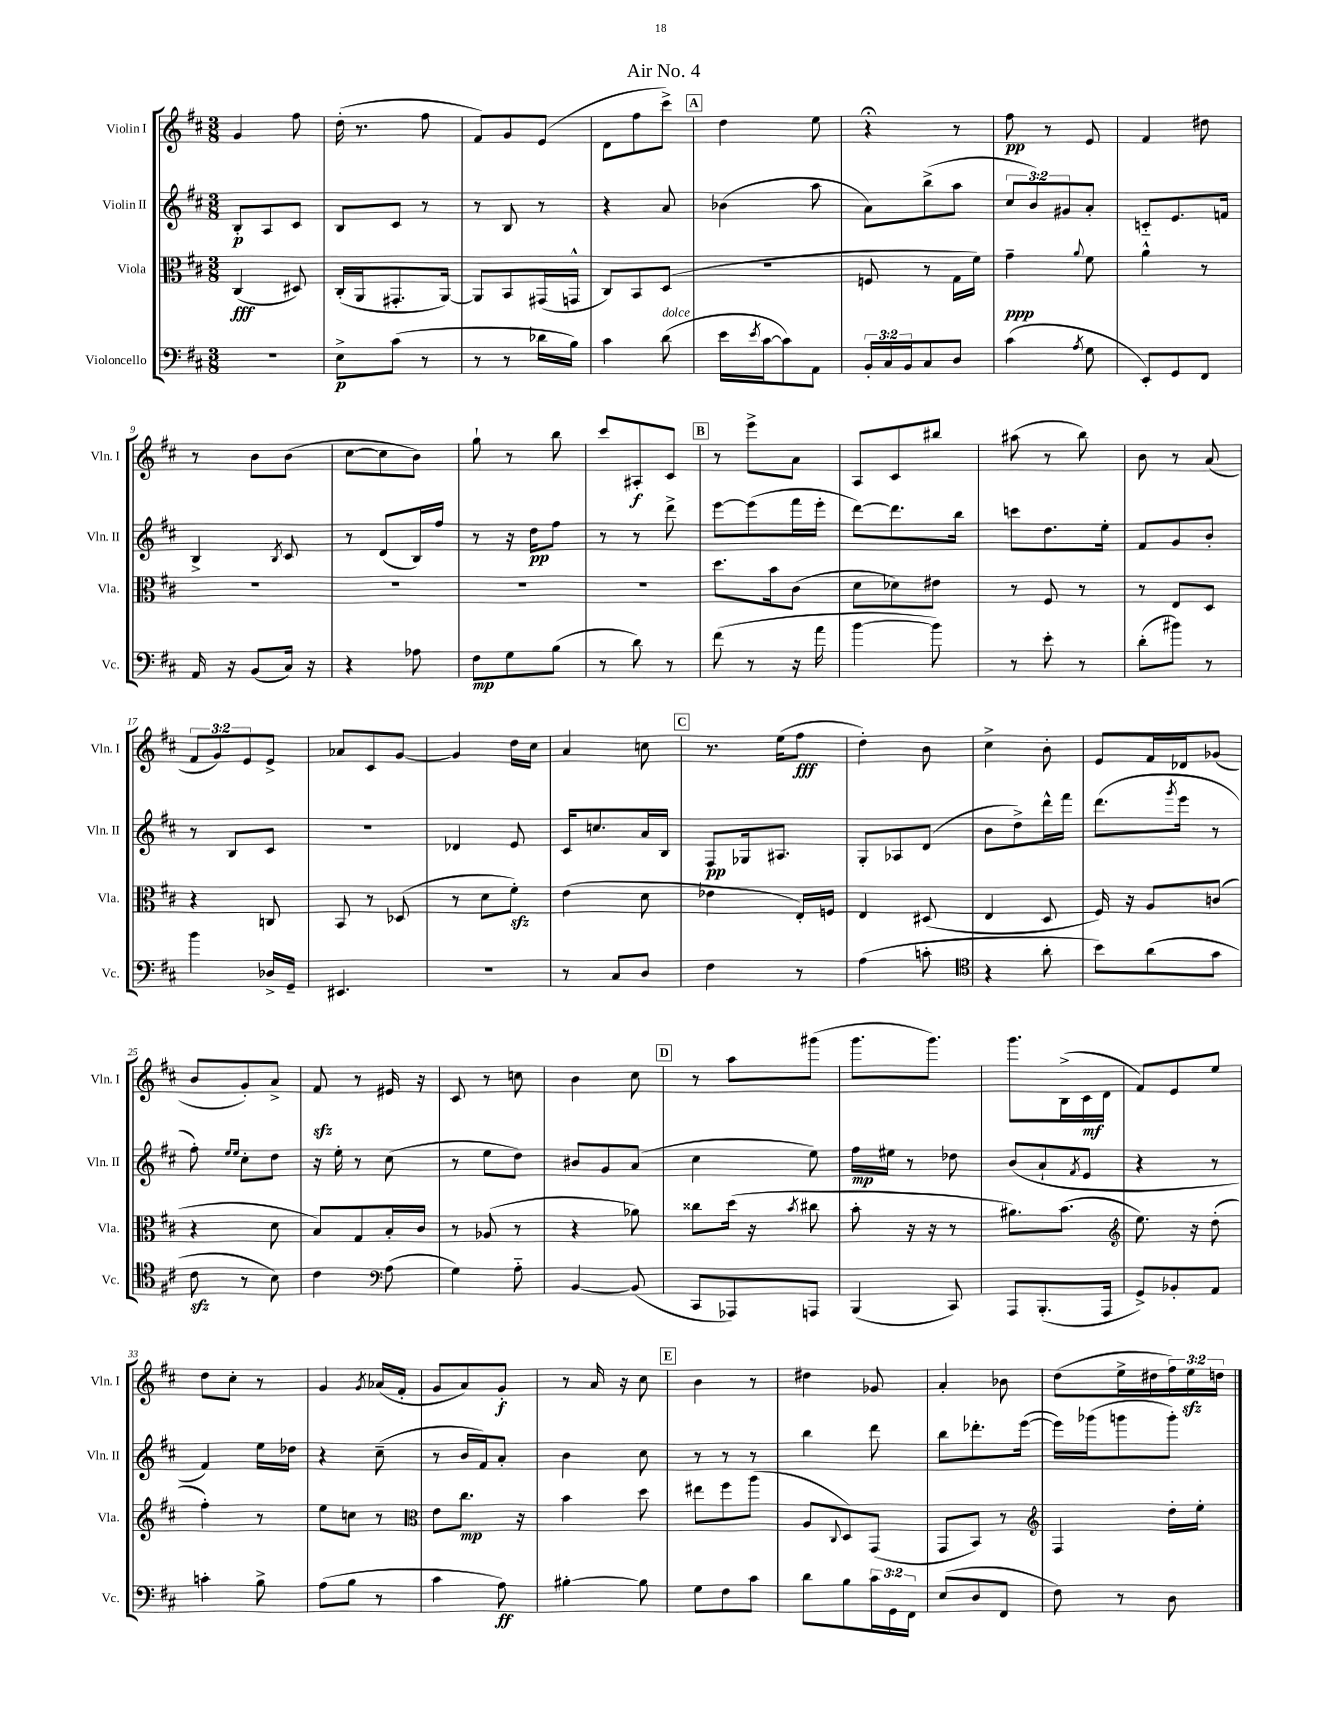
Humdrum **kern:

**kern	**kern	**kern	**kern
*staff4	*staff3	*staff2	*staff1
*clefF4	*clefC3	*clefG2	*clefG2
*k[f#c#]	*k[f#c#]	*k[f#c#]	*k[f#c#]
*M3/8	*M3/8	*M3/8	*M3/8
4.r	(4C#	8B'	4g
.	.	8A	.
.	8D#)	8c#	8ff#
=	=	=	=
8E^	(16C#'	8B	(16dd'
.	16AA	.	8.r
(8c#	8.GG#'	8c#	.
8r	.	8r	8ff#
.	[16AA)	.	.
=	=	=	=
8r	8AA]	8r	8f#)
8r	8BB	8B	8g
16d-	(16GG#	8r	(8e
16B)	16GG^^	.	.
=	=	=	=
4c#	8C#)	4r	8d
.	8BB	.	8ff#
(8d	(8D	8a	8ccc#^)
=	=	=	=
16e	4.r	(4b-	4dd
8qe	.	.	.
[16c#	.	.	.
8c#])	.	.	.
8AA	.	8aa	8ee
=	=	=	=
24BB'	8F	8a)	4r;
24C#	.	.	.
24BB	.	.	.
8C#	8r	(8bb^	.
8D	16G	8aa	8r
.	16f#)	.	.
=	=	=	=
(4c#	4g~	12cc#	8ff#
.	.	12b)	.
.	.	.	8r
.	.	12g#	.
8qA	8qqa	.	.
8G	8f#	8a'	8e
=	=	=	=
8EE')	4a^^	8c'~	4f#
8GG	.	8.e	.
8FF#	8r	.	8dd#
.	.	16f	.
=	=	=	=
16AA	4.r	4B^	8r
16r	.	.	.
(8BB	.	.	8b
.	.	8qB	.
16C#)	.	8c#	(8b
16r	.	.	.
=	=	=	=
4r	4.r	8r	[8cc#
.	.	(8d	8cc#]
8A-	.	16B)	8b)
.	.	16ff#	.
=	=	=	=
8F#	4.r	8r	8gg`
8G	.	16r	8r
.	.	16dd	.
(8B	.	8ff#	8bb
=	=	=	=
8r	4.r	8r	8ccc#
8d)	.	8r	8A#'
8r	.	8ddd^	8c#
=	=	=	=
(8f#	8.dd	[8eee	8r
8r	.	(8eee]	8eee^
.	16b	.	.
16r	(8c#	16fff#	8a
16a	.	16eee'	.
=	=	=	=
[4b	8d	[8ddd)	8A
.	8d-)	8.ddd]	8c#
8b])	8e#	.	8bb#
.	.	16bb	.
=	=	=	=
8r	8r	8ccc	(8aa#
8e'	8F#	8.dd	8r
8r	8r	.	8bb)
.	.	16ee'	.
=	=	=	=
(8d'	8r	8f#	8b
8b#)	8E	8g	8r
8r	8D	8b'	(8a
=	=	=	=
4b	4r	8r	12f#
.	.	.	12g)
.	.	8B	.
.	.	.	12e
16D-^	8C	8c#	8e^
16GG~	.	.	.
=	=	=	=
4.EE#	8BB	4.r	8a-
.	8r	.	8c#
.	(8D-	.	[8g
=	=	=	=
4.r	8r	4d-	4g]
.	8d	.	.
.	8f#')	8e	16dd
.	.	.	16cc#
=	=	=	=
8r	(4e	16c#	4a
.	.	8.cc	.
8C#	.	.	.
8D	8d	16a	8cc
.	.	16B	.
=	=	=	=
4F#	4e-	8F#	8.r
.	.	16G-	.
.	.	8.A#	(16ee
8r	16E')	.	8ff#
.	16F	.	.
=	=	=	=
(4A	4E	8G'	4dd')
.	.	8A-	.
8c'	(8D#	(8d	8b
=	=	=	=
*clefC4	*	*	*
4r	4E	8b	4cc#^
.	.	8dd^)	.
8a'	8D	16ddd^^	8b'
.	.	16fff#	.
=	=	=	=
8b)	16F#)	(8.ddd	8e
.	16r	.	.
(8a	8A	.	16f#
.	.	8qggg	.
.	.	16eee	16d-
8g	(8c	8r	(8g-
=	=	=	=
8c#	4r	8ff#')	8b
.	.	16qqee	.
.	.	16qqee	.
8r	.	8cc#'	8g')
8B)	8d	8dd	8a^
=	=	=	=
4c#	8B)	16r	8f#
.	.	16ee'	.
.	8G	8r	8r
*clefF4	*	*	*
(8A	16B'	(8cc#	16e#
.	16c#	.	16r
=	=	=	=
4G)	8r	8r	8c#
.	(8A-	8ee	8r
8A'~	8r	8dd)	8cc
=	=	=	=
[4BB	4r	8b#	4b
.	.	8g	.
(8BB]	8a-)	(8a	8cc#
=	=	=	=
8CC#	8cc##	4cc#	8r
8AAA-)	(16dd	.	8aa
.	16r	.	.
.	8qb	.	.
8AAA	8cc#	8ee)	(8ggg#
=	=	=	=
(4BBB	8b'	16ff#	8.ggg
.	.	16ee#	.
.	16r	8r	.
.	16r	.	8.ggg)
8CC#)	8r	8dd-	.
=	=	=	=
8AAA	8.a#)	(8b	8.ggg
(8.BBB'	.	8a`	.
.	(8.b	.	(16B^
.	.	8qf#	.
.	.	8e	16c#
16AAA	.	.	16d
=	=	=	=
*	*clefG2	*	*
8GG^)	8.ee)	4r	8f#)
8BB-'	.	.	8e
.	16r	.	.
8AA	(8dd'	8r	8ee
=	=	=	=
4c'	4ff#')	4f#)	8dd
.	.	.	8cc#'
8B^	8r	16ee	8r
.	.	16dd-	.
=	=	=	=
(8A	8ee	4r	4g
8B	8cc	.	.
.	.	.	8qg
8r	8r	(8cc#~	(16a-
.	.	.	16f#'
=	=	=	=
*	*clefC3	*	*
4c#	8e	8r	8g
.	8.cc#	16b	8a)
.	.	16f#)	.
8A)	.	8a'	8g'
.	16r	.	.
=	=	=	=
[4B#'	4b	4b	8r
.	.	.	16a
.	.	.	16r
8B#]	8dd	8cc#	8cc#
=	=	=	=
8G	8ee#	8r	4b
8F#	8ff#	8r	.
8c#	(8aa	8r	8r
=	=	=	=
8d	8A	4bb	4dd#
.	8qqC#	.	.
8B	8D)	.	.
24c#	(8GG	8ddd	8g-
24GG	.	.	.
24FF#	.	.	.
=	=	=	=
(8E	8GG	8bb	4a'
8D	8BB)	8.ddd-'	.
8FF#	8r	.	8b-
.	.	([16eee	.
=	=	=	=
*	*clefG2	*	*
8F#)	4F#	16eee])	(8dd
.	.	(16ggg-	.
8r	.	8ggg	16ee^
.	.	.	16dd#
8D	16dd'	8ggg')	24ff#)
.	.	.	24ee
.	16ee'	.	.
.	.	.	24dd
==	==	==	==
*-	*-	*-	*-
